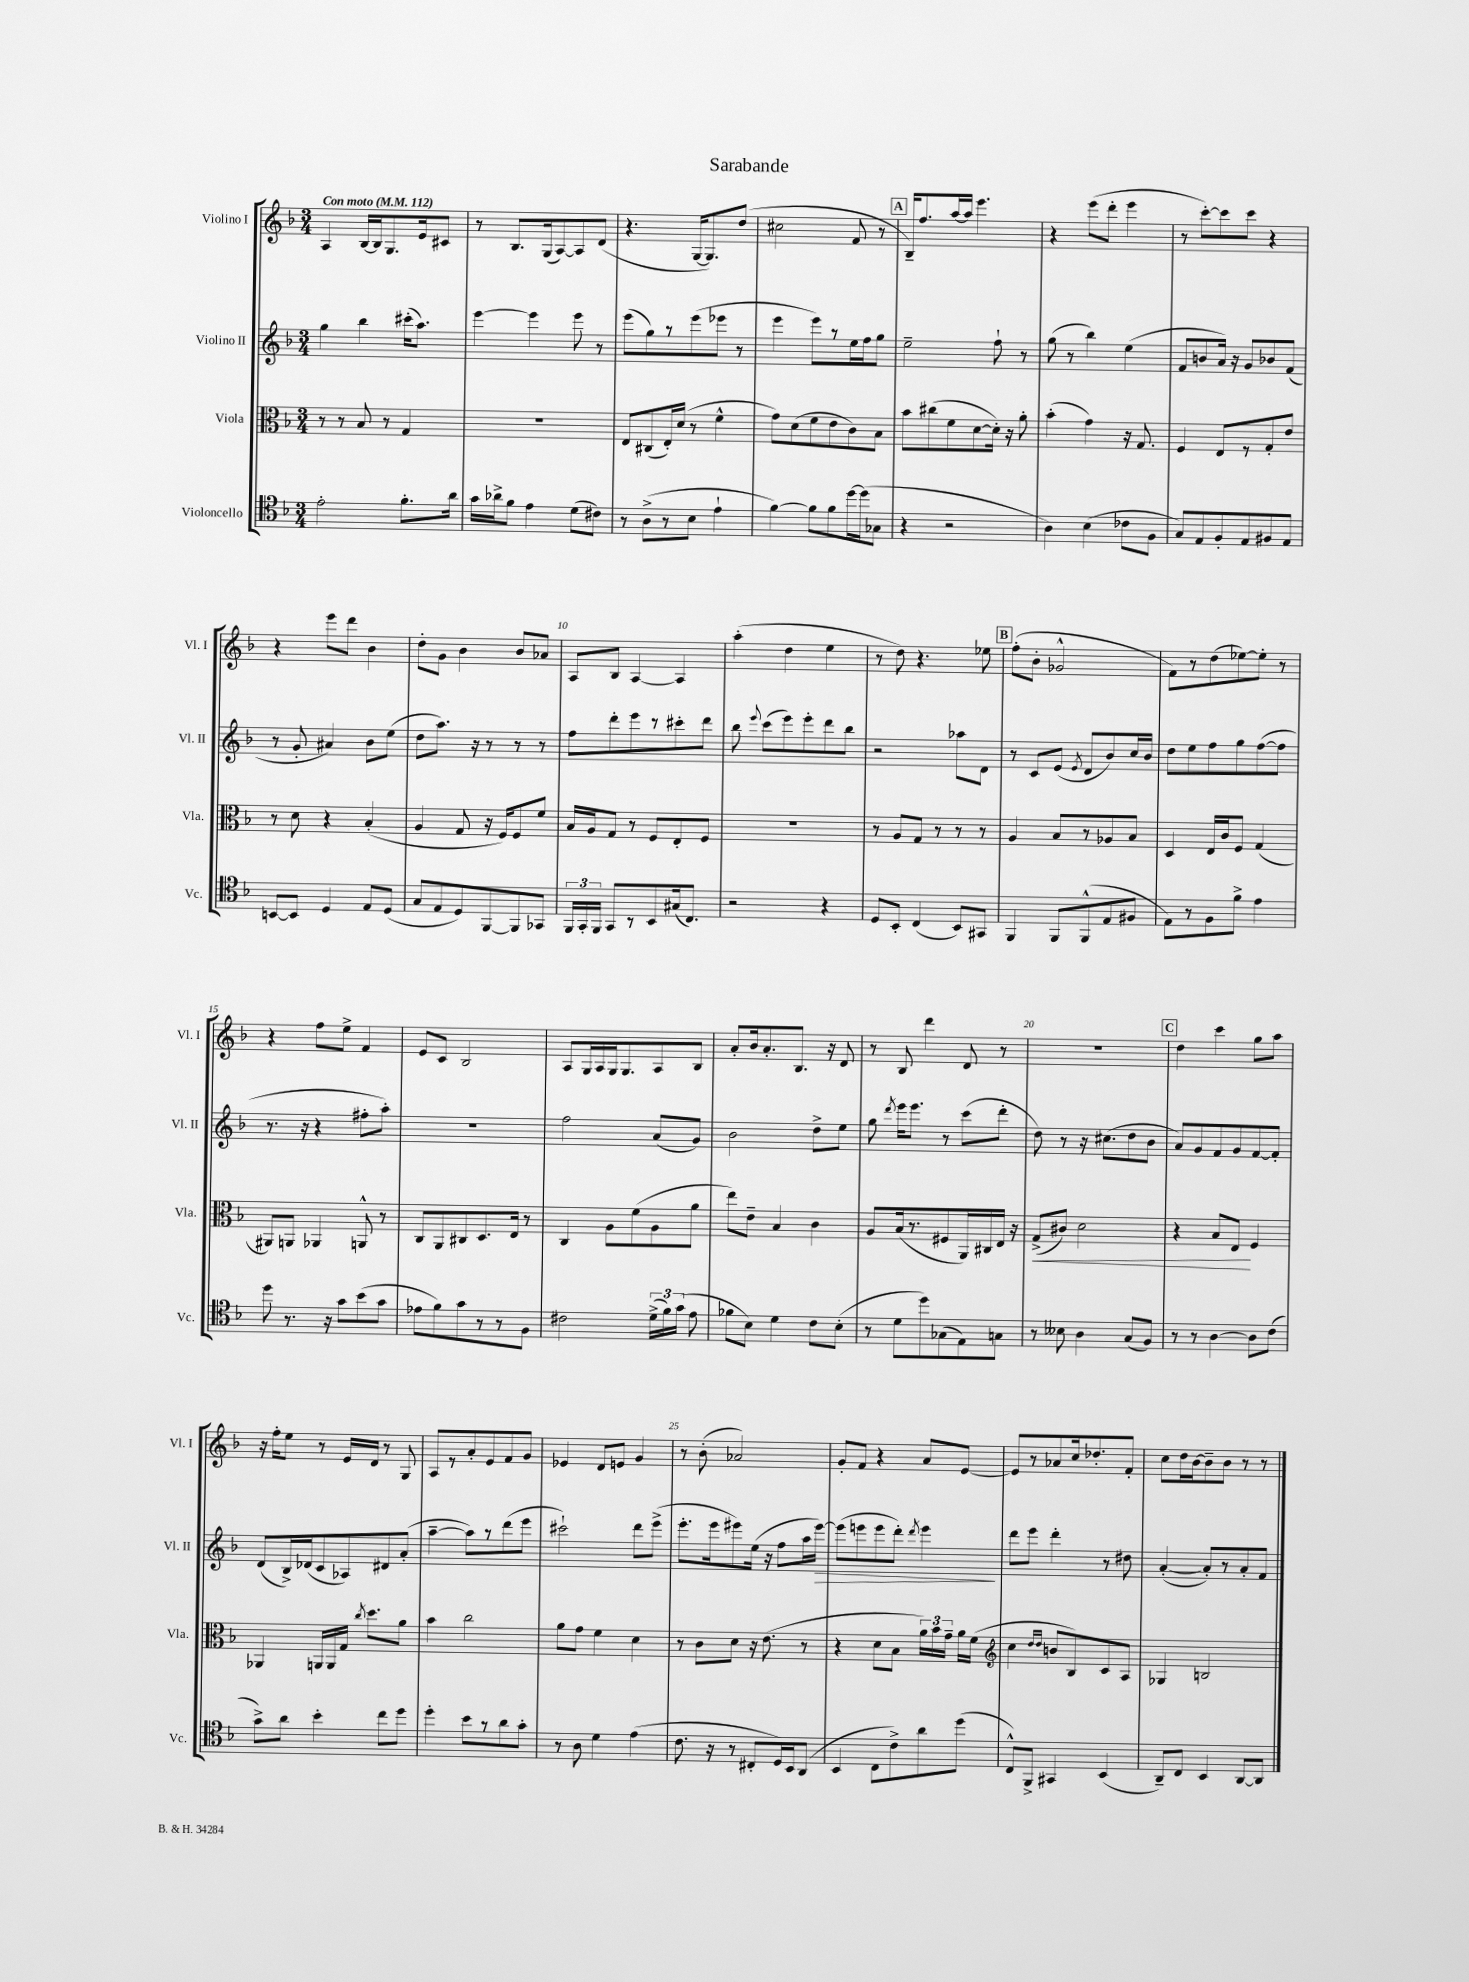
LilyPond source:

\header { title = "Sarabande" }
<<
\new StaffGroup <<
\new Staff = "s0" \with { instrumentName = "Violino I" shortInstrumentName = "Vl. I" } {
    \clef treble \key f \major \numericTimeSignature \time 3/4 \tempo "Con moto" 4 = 112
    \autoBeamOff a4 bes16[~ bes16 g8. e'16 cis'8] |
    r8 bes8.[ g16( a8~) a8 d'8]( |
    r4. g16[~ g8.) d''8]( |
    cis''2 f'8 r8 |
    \mark \markup { \box "A" } bes16[--) f''8. a''16~ a''16] e'''4. |
    r4 e'''8[( d'''8]-. e'''4 |
    r8 c'''8[~-.) c'''8 c'''8] r4 |
    r4 e'''8[ d'''8] bes'4 |
    d''8[-. g'8] bes'4 bes'8[ aes'8] |
    a8[ bes8] a4~ a4 |
    a''4-.( d''4 e''4 |
    r8 d''8) r4. ees''8 |
    \mark \markup { \box "B" } f''8[-.( bes'8]-. ges'2-^ |
    f'8[) r8 d''8( ees''8~) ees''8]-. r8 |
    r4 f''8[ e''8]-> f'4 |
    e'8[ c'8] bes2 |
    a8[ g16 a16 g16 g8. a8 bes8] |
    a'8[-. bes'16 a'8.-. bes8.] r16 d'8 |
    r8 bes8 d'''4 d'8 r8 |
    R2. |
    \mark \markup { \box "C" } d''4 c'''4 g''8[ a''8] |
    r16 f''16[-. e''8] r8 e'16[ d'16] r8 g8 |
    a8[ r8 a'8-. e'8 f'8 g'8] |
    ees'4 d'8[ e'8] g'4 |
    r8 bes'8-.( aes'2) |
    g'8[-. f'8] r4 a'8[ e'8]~ |
    e'8[ r8 aes'8 c''16 des''8.-. f'8]-. |
    c''8[ d''16 bes'16~ bes'8-- bes'8] r8 r8 \bar "|." |
}
\new Staff = "s1" \with { instrumentName = "Violino II" shortInstrumentName = "Vl. II" } {
    \clef treble \key f \major \numericTimeSignature \time 3/4
    \autoBeamOff g''4 bes''4 cis'''16[-.( a''8.]) |
    e'''4~ e'''4 e'''8 r8 |
    e'''8[( g''8) r8 e'''8( ees'''8] r8 |
    e'''4 e'''8[) r8 e''16 f''16 g''8] |
    \mark \markup { \box "A" } e''2-- f''8-! r8 |
    g''8( r8 bes''4) e''4( |
    f'8[ b'8 a'16]) r16 g'8[ bes'8 f'8]( |
    r8 g'8-. ais'4) bes'8[ e''8]( |
    d''8[ a''8.]) r16 r8 r8 r8 |
    f''8[ d'''8-. e'''8 r8 cis'''8-. d'''8] |
    bes''8 \appoggiatura { e'''8 } c'''8[( e'''8) e'''8-. d'''8 bes''8] |
    r2 aes''8[ d'8] |
    \mark \markup { \box "B" } r8 c'8[ e'8]( \acciaccatura { e'8 } d'8[ bes'8) c''16 bes'16] |
    d''8[ e''8 f''8 g''8 f''8~( f''8] |
    r8. r16 r4 fis''8[-. a''8]-.) |
    R2. |
    f''2 a'8[( g'8]) |
    bes'2 d''8[-> e''8] |
    g''8 \acciaccatura { d'''8 } e'''16[ e'''8.] r8 c'''8[( d'''8]-. |
    d''8) r8 r16 cis''8.[( d''8 bes'8] |
    \mark \markup { \box "C" } a'8[) g'8 f'8 g'8 f'8~ f'8]-. |
    d'8[( bes16->) des'16( c'8 aes8) dis'8 a'8]-.( |
    a''4~-- a''8[) r8 d'''8( e'''8] |
    cis'''2-!) d'''8[ e'''8]->( |
    e'''8.[-. e'''16 eis'''8) e''16]( r16 f''8[ a''16 eis'''16]~\>) |
    eis'''8[( e'''8 e'''8 d'''8]-.) \acciaccatura { d'''8 } e'''4\! |
    d'''8[ e'''8] d'''4-. r8 dis''8 |
    a'4~-.( a'8[-.) r8 a'8-. f'8] \bar "|." |
}
\new Staff = "s2" \with { instrumentName = "Viola" shortInstrumentName = "Vla." } {
    \clef alto \key f \major \numericTimeSignature \time 3/4
    \autoBeamOff r8 r8 bes8 r8 g4 |
    R2. |
    e8[ cis8( e16-.) d'16]( r8 f'4-^ |
    g'8[) d'8( f'8 e'8 c'8) bes8] |
    \mark \markup { \box "A" } bes'8[ cis''8( f'8 d'8~ d'16]-.) r16 a'8-. |
    bes'4-.( g'4) r16 g8. |
    f4 e8[ r8 g8-. e'8] |
    r8 d'8 r4 bes4-.( |
    a4 g8 r16 f16[) f8 f'8] |
    bes16[ a16 g8] r8 f8[ e8-. f8] |
    R2. |
    r8 a8[ g8] r8 r8 r8 |
    \mark \markup { \box "B" } a4 bes8[ r8 aes8 bes8] |
    d4 e16[ c'16 f8] g4( |
    ais,8[) a,8] aes,4 a,8-^ r8 |
    c8[ a,8 cis8 d8. e16] r8 |
    c4 a8[ f'8( a8 a'8] |
    e''8[) e'8]-- bes4 c'4 |
    a8[ bes16( r8. fis8 a,16) cis16 e16] r16 |
    g8[->\<( cis'8]) d'2 |
    \mark \markup { \box "C" } r4 bes8[ e8]\! f4 |
    aes,4 a,16[ a,16 g16] \acciaccatura { c''8 } d''8.[ a'8] |
    bes'4 c''2 |
    a'8[ g'8] f'4 d'4 |
    r8 c'8[ d'8] r16 e'8.( r8 |
    r4 d'8[ bes8] \tuplet 3/2 { a'16[) bes'16 g'16]-- } a'16[ f'16]( |
    \clef treble c''4 \grace { d''16[ d''16] } b'8[ bes8) c'8 a8] |
    ges4 b2 \bar "|." |
}
\new Staff = "s3" \with { instrumentName = "Violoncello" shortInstrumentName = "Vc." } {
    \clef tenor \key f \major \numericTimeSignature \time 3/4
    \autoBeamOff e'2-. f'8.[-. a'16] |
    g'16[ aes'16-> f'8] e'4 d'8[( cis'8]) |
    r8 a8[->( r8 bes8] e'4-! |
    f'4~) f'8[ f'8 d''16~ d''16( ges8] |
    \mark \markup { \box "A" } r4 r2 |
    a4) bes4( ces'8[ f8] |
    g8[) e8 f8-. e8 fis8 e8] |
    b,8[~ b,8] d4 e8[ d8]( |
    g8[ e8 d8) f,8~ f,8 ges,8] |
    \tuplet 3/2 { f,16[ g,16-. f,16] } g,8[ r8 bes,8 gis16( c8.]) |
    r2 r4 |
    d8[ bes,8]-. c4( bes,8[) gis,8] |
    \mark \markup { \box "B" } f,4 f,8[ f,8-^( e8 fis8] |
    e8[) r8 f8 f'8]-> e'4 |
    d''8 r8. r16 g'8[ bes'8( g'8] |
    ees'8[ f'8) g'8 r8 r8 f8] |
    cis'2 \tuplet 3/2 { d'16[->( f'16) g'16]( } e'8 |
    fes'8[ bes8]) d'4 c'8[ bes8]-.( |
    r8 d'8[ d''8) ges8( e8) g8] |
    r8 beses8 a4 g8[( f8]) |
    \mark \markup { \box "C" } r8 r8 a4~ a8[ c'8]( |
    g'8[->) a'8] bes'4-. c''8[ d''8] |
    d''4-. bes'8[ r8 a'8 g'8]-. |
    r8 a8 d'4 e'4( |
    c'8. r16 r8 cis8[-. d16) bes,16 a,8]( |
    bes,4 c8[ c'8->) a'8 d''8]( |
    c8[-^) f,8]-> gis,4 bes,4( |
    a,8[--) c8] bes,4 a,8[~ a,8] \bar "|." |
}
>>
>>
\layout { \context { \Score \override BarNumber.break-visibility = ##(#f #t #t) barNumberVisibility = #(every-nth-bar-number-visible 5) } }
